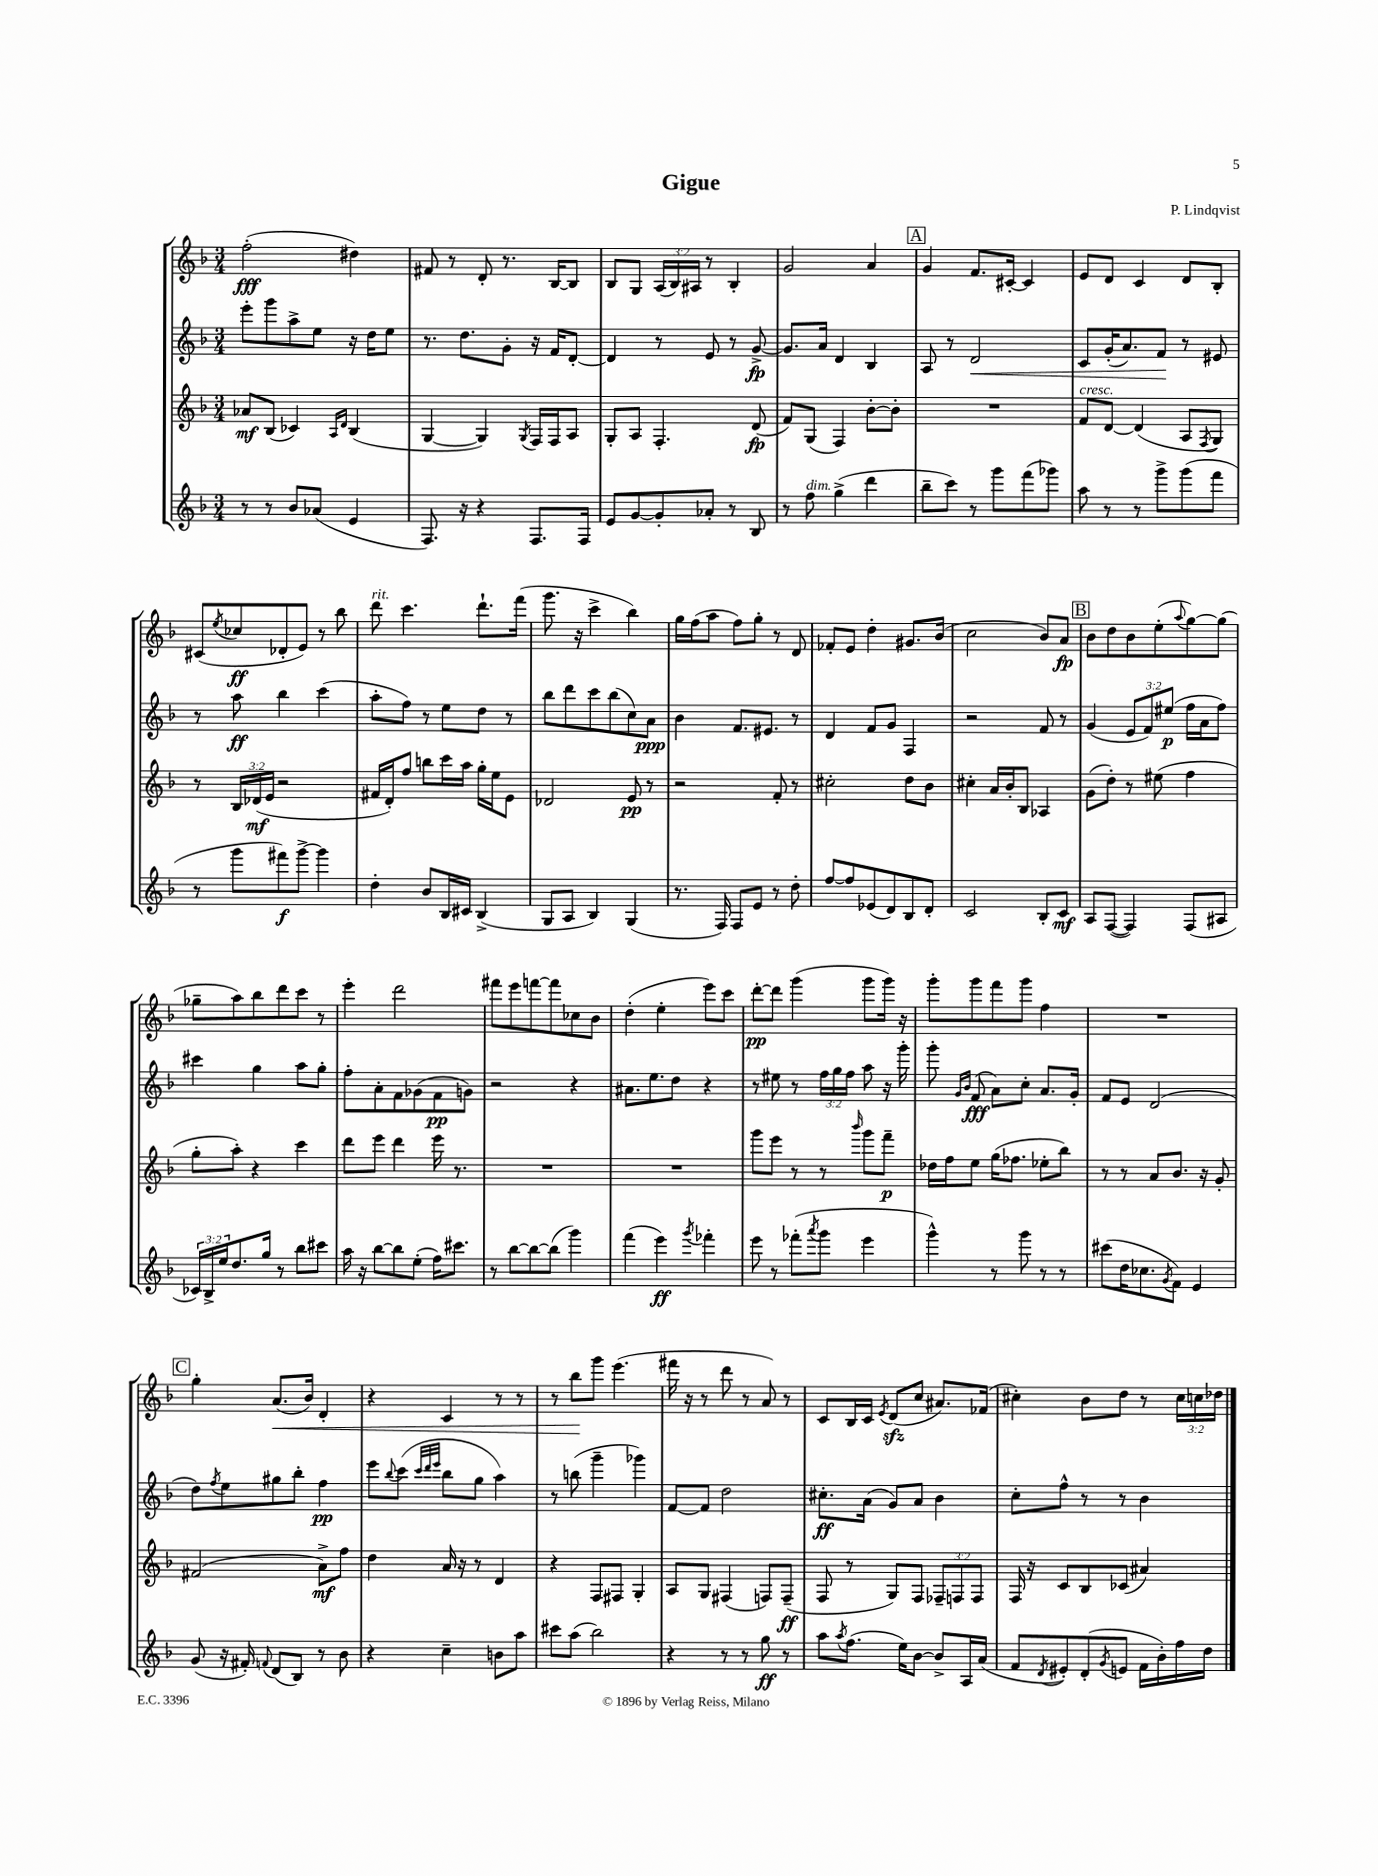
\header { title = "Gigue" composer = "P. Lindqvist" }
<<
\new StaffGroup <<
\new Staff = "s0" {
    \clef treble \key f \major \numericTimeSignature \time 3/4 \override Staff.TupletNumber.text = #tuplet-number::calc-fraction-text
    f''2-.\fff( dis''4) |
    fis'8 r8 d'8-. r8. bes16~ bes8 |
    bes8 g8 \tuplet 3/2 { a16( bes16) ais16 } r8 bes4-. |
    g'2 a'4 |
    \mark \markup { \box "A" } g'4 f'8. cis'16~-. cis'4 |
    e'8 d'8 c'4 d'8 bes8-. |
    cis'8( \acciaccatura { e''8 } ces''8\ff des'8-. e'8) r8 bes''8 |
    d'''8^\markup { \italic "rit." } c'''4. d'''8.-! f'''16( |
    g'''8. r16 c'''4-> bes''4) |
    g''16 f''16( a''8 f''8) g''8-. r8 d'8 |
    fes'8-. e'8 d''4-. gis'8. bes'16( |
    c''2 bes'8) a'8\fp |
    \mark \markup { \box "B" } bes'8 d''8 bes'8 e''8-.( \appoggiatura { a''8 } g''8~) g''8( |
    ges''8-- a''8) bes''8 d'''8 c'''8 r8 |
    e'''4-. d'''2 |
    fis'''8 e'''8 f'''8~ f'''8 ces''8 bes'8 |
    d''4-.( e''4-. e'''8) c'''8 |
    d'''8~-.\pp d'''8 g'''4( g'''8 g'''16) r16 |
    g'''8-. g'''8 f'''8 g'''8 f''4 |
    R2. |
    \mark \markup { \box "C" } g''4-. a'8.\<( bes'16) d'4-. |
    r4 c'4 r8 r8 |
    r8 bes''8\! g'''8 e'''4.( |
    fis'''16 r16 r8 d'''8 r8 a'8) r8 |
    c'8 bes16 c'16 \acciaccatura { e'8 } d'8\sfz( c''8 ais'8.) fes'16( |
    cis''4-.) bes'8 d''8 r8 \tuplet 3/2 { cis''16 c''16 des''16 } \bar "|." |
}
\new Staff = "s1" {
    \clef treble \key f \major \numericTimeSignature \time 3/4 \override Staff.TupletNumber.text = #tuplet-number::calc-fraction-text
    e'''8-. g'''8 a''8-> e''8 r16 d''16 e''8 |
    r8. d''8. g'8-. r16 f'16 d'8~-. |
    d'4 r8 e'8 r8 g'8~->\fp |
    g'8. a'16 d'4 bes4 |
    \mark \markup { \box "A" } a8 r8 d'2\< |
    c'8 g'16-.( a'8.) f'8\! r8 eis'8 |
    r8 a''8\ff bes''4 c'''4( |
    a''8-. f''8) r8 e''8 d''8 r8 |
    bes''8 d'''8 c'''8 bes''8( c''8) a'8\ppp |
    bes'4 f'8. eis'8. r8 |
    d'4 f'8 g'8 f4 |
    r2 f'8 r8 |
    \mark \markup { \box "B" } g'4( \tuplet 3/2 { e'8 f'8) eis''8\p( } f''16 a'16 f''8) |
    cis'''4 g''4 a''8 g''8-. |
    f''8-. a'8-. f'8 ges'8( f'8\pp g'8) |
    r2 r4 |
    ais'8. e''8. d''8 r4 |
    r8 eis''8 r8 \tuplet 3/2 { f''16 g''16 f''16 } a''8 r16 g'''16-. |
    g'''8-. \grace { g'16 bes'16 } f'8\fff( a'8) c''8-. a'8. g'16-. |
    f'8 e'8 d'2( |
    \mark \markup { \box "C" } d''8) \acciaccatura { f''8 } e''8 gis''8 bes''8-. f''4\pp |
    e'''8 \appoggiatura { bes''8 } c'''8( \grace { c'''32 d'''32 e'''32 } bes''8 g''8 a''4) |
    r8 b''8( g'''4-- ges'''4) |
    f'8~ f'8 d''2 |
    cis''8.-.\ff a'16( g'8) a'8 bes'4 |
    c''8-. f''8-^ r8 r8 bes'4 \bar "|." |
}
\new Staff = "s2" {
    \clef treble \key f \major \numericTimeSignature \time 3/4 \override Staff.TupletNumber.text = #tuplet-number::calc-fraction-text
    aes'8\mf bes8( ces'4) \grace { a16 d'16 } bes4( |
    g4~ g4) \acciaccatura { g8 } f16 f16 a8 |
    g8-. a8 f4.-. d'8\fp( |
    f'8) g8( f4) bes'8~-. bes'8-. |
    \mark \markup { \box "A" } R2. |
    f'8^\markup { \italic "cresc." } d'8~ d'4( a8 \acciaccatura { f8 } g8) |
    r8 \tuplet 3/2 { bes16 des'16\mf( e'16 } r2 |
    fis'16 d'16-.) f''8 b''8 c'''16 a''16 g''16-. e''16 e'8 |
    des'2 e'8\pp r8 |
    r2 f'8-. r8 |
    cis''2-. d''8 bes'8 |
    cis''4-. a'16 bes'16-. bes8 aes4 |
    \mark \markup { \box "B" } g'8( d''8-.) r8 eis''8( f''4 |
    g''8-. a''8-.) r4 c'''4 |
    d'''8 e'''8 d'''4 e'''16 r8. |
    R2. |
    R2. |
    g'''8 e'''8 r8 r8 \grace { bes'''16 } g'''8 f'''8--\p |
    des''16 f''16 e''8 g''16( fes''8. ees''8-. bes''8) |
    r8 r8 a'8 bes'8. r16 g'8-. |
    \mark \markup { \box "C" } fis'2( a'8->\mf) f''8 |
    d''4 a'16 r16 r8 d'4 |
    r4 f8 fis8 g4-. |
    a8 g8 fis4( f8) f8--\ff( |
    f8 r8 g8) f8 \tuplet 3/2 { fes8-- f8 f8 } |
    f16 r16 c'8 bes8 ces'8( ais'4) \bar "|." |
}
\new Staff = "s3" {
    \clef treble \key f \major \numericTimeSignature \time 3/4 \override Staff.TupletNumber.text = #tuplet-number::calc-fraction-text
    r8 r8 bes'8 aes'8( e'4 |
    f8.) r16 r4 f8. f16 |
    e'8 g'8~ g'8-. aes'8-. r8 bes8 |
    r8 f''8^\markup { \italic "dim." } g''4->( d'''4 |
    \mark \markup { \box "A" } bes''8-- c'''8) r8 g'''8 f'''8( ges'''8) |
    a''8 r8 r8 g'''8-> g'''8( f'''8 |
    r8 g'''8 fis'''8\f) g'''8~-> g'''4 |
    d''4-. bes'8 bes16 cis'16 bes4->( |
    g8 a8 bes4) g4( |
    r8. f16) f8 e'8 r8 d''8-. |
    f''8~ f''8 ees'8( d'8) bes8 d'8-. |
    c'2 bes8-. c'8\mf |
    \mark \markup { \box "B" } a8 f8~( f4) f8( ais8 |
    \tuplet 3/2 { ces'16) bes16-> e''16 } d''8. g''16 r8 bes''8 cis'''8 |
    a''16 r16 bes''8~ bes''8 e''8-.( f''16) cis'''8. |
    r8 bes''8~ bes''8~ bes''8( g'''4) |
    f'''4( e'''4\ff) \acciaccatura { g'''8 } fes'''4-. |
    e'''8 r8 fes'''8-.( \acciaccatura { a'''8 } g'''8 e'''4 |
    g'''4-^) r8 g'''8 r8 r8 |
    cis'''8( d''16 ces''8. \acciaccatura { g'8 } f'8) e'4 |
    \mark \markup { \box "C" } g'8( r16 fis'16-.) \appoggiatura { f'8 } d'8( bes8) r8 bes'8 |
    r4 c''4-- b'8 a''8 |
    cis'''8 a''8( bes''2) |
    r4 r8 r8 g''8\ff r8 |
    a''8 \acciaccatura { a''8 } f''8.( e''16) bes'8~ bes'8-> a16 a'16( |
    f'8 \acciaccatura { d'8 } eis'8-.) d'8-.( \acciaccatura { g'8 } e'8 f'16 bes'16-.) f''16 d''16 \bar "|." |
}
>>
>>
\layout { \context { \Score \remove "Bar_number_engraver" } }
